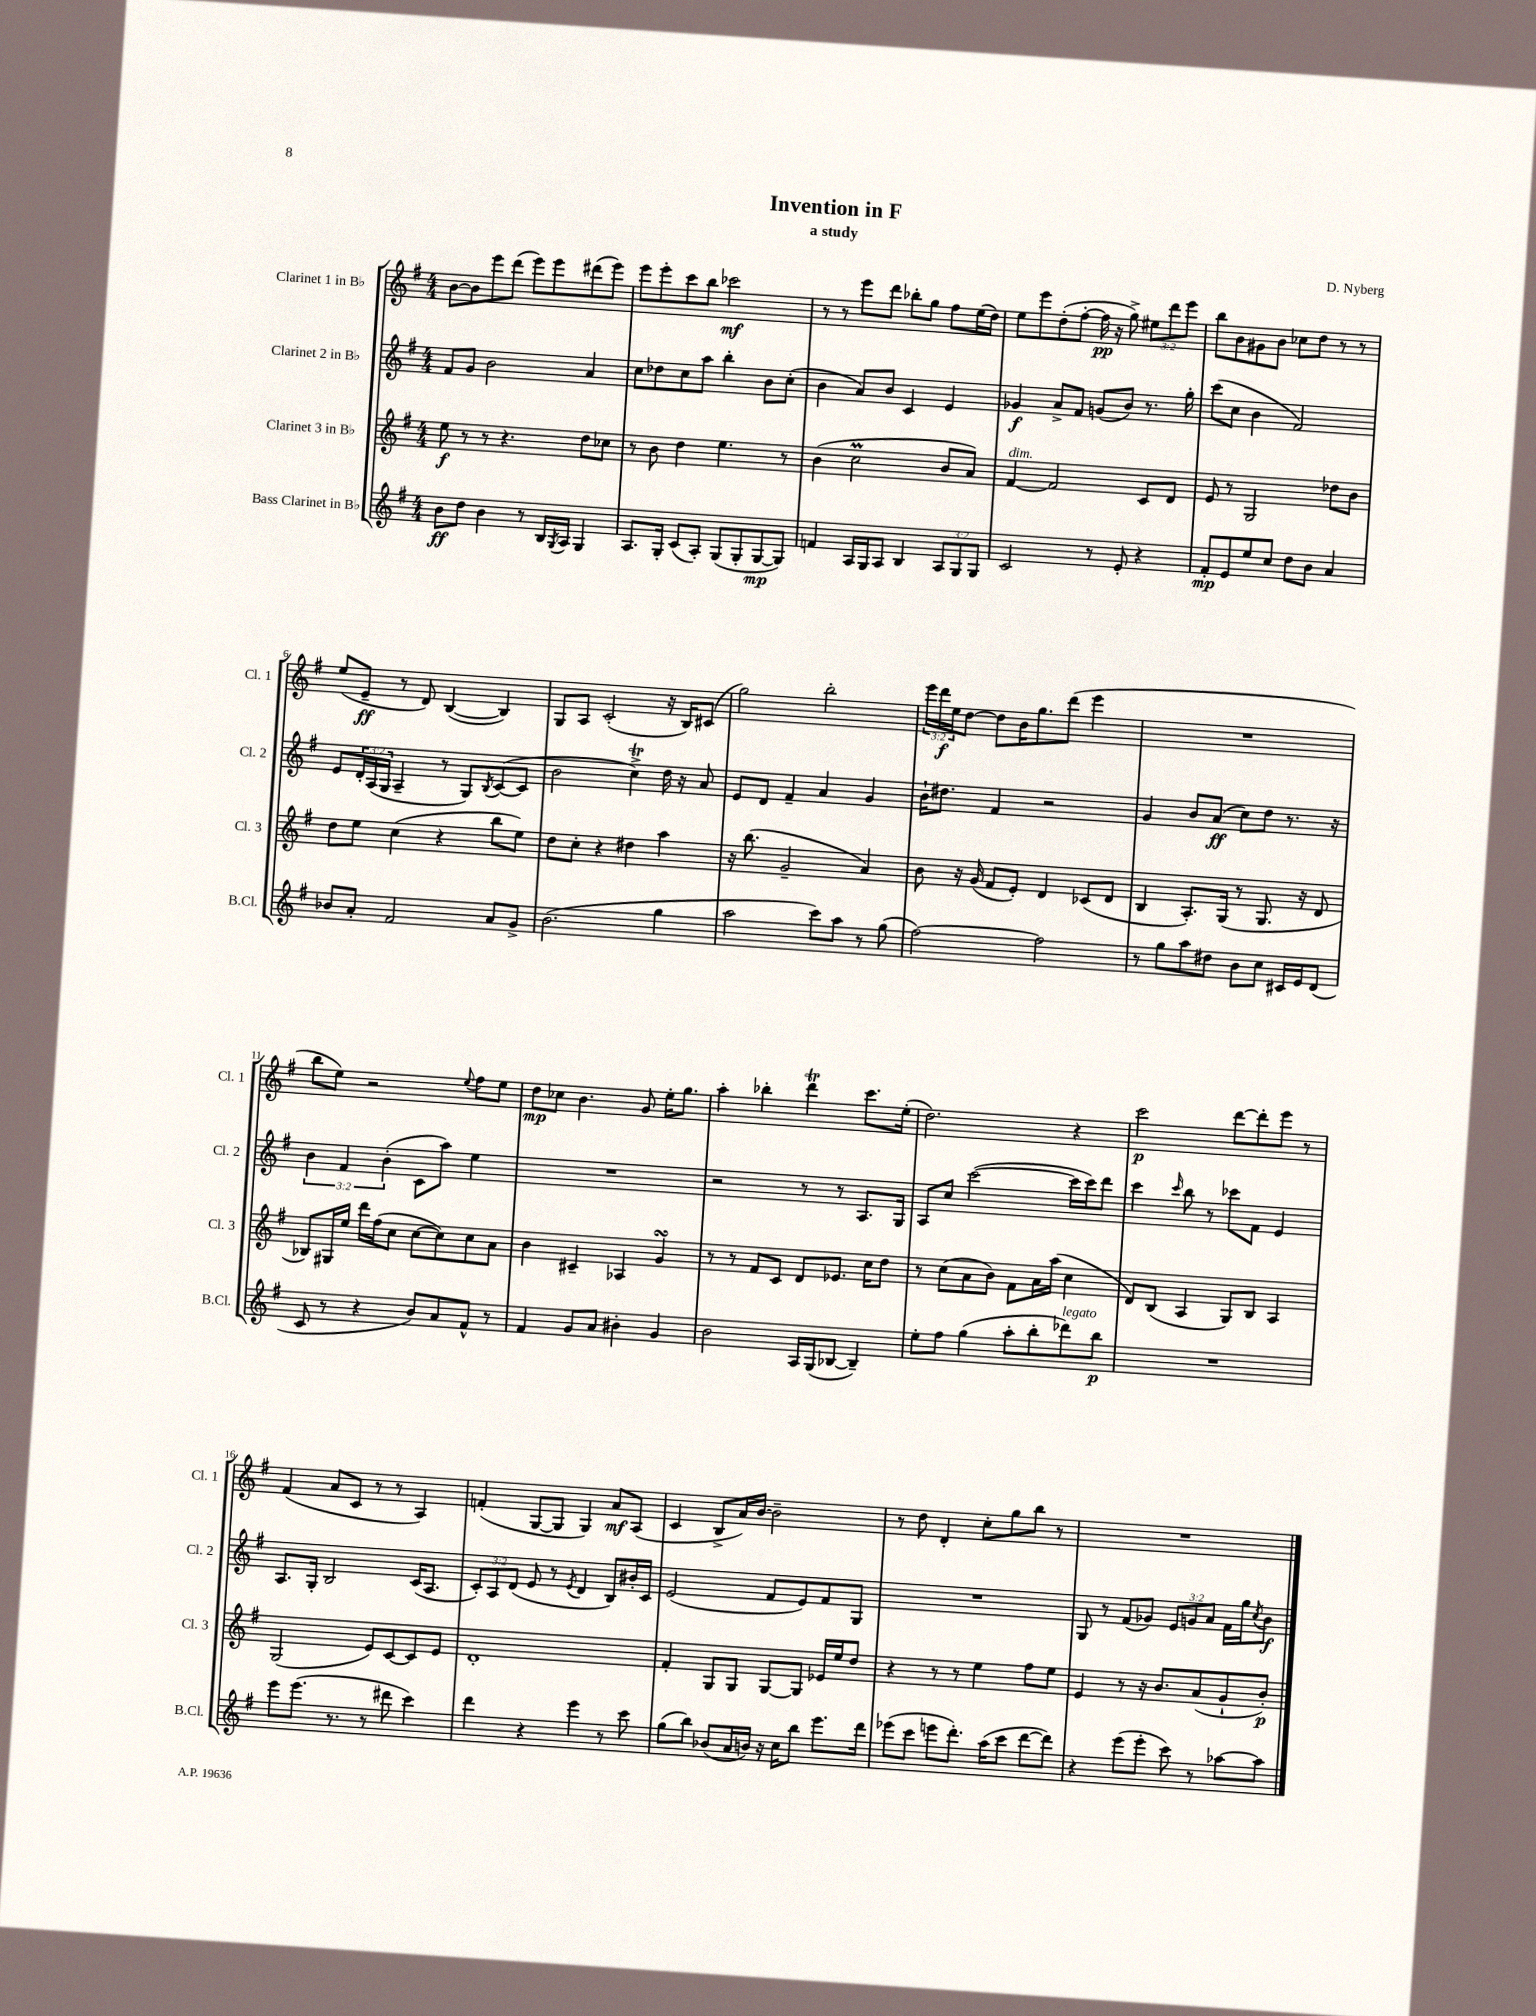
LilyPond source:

\header { title = "Invention in F" composer = "D. Nyberg" subtitle = "a study" }
<<
\new StaffGroup <<
\new Staff = "s0" \with { instrumentName = "Clarinet 1 in Bb" shortInstrumentName = "Cl. 1" } {
    \clef treble \key g \major \numericTimeSignature \time 4/4 \override Staff.TupletNumber.text = #tuplet-number::calc-fraction-text
    b'8~ b'8 e'''8 d'''8( e'''8) e'''8 dis'''8( e'''8) |
    e'''8 e'''8-. c'''8 b''8 ces'''2\mf |
    r8 r8 e'''8 d'''8 bes''8-. g''8 fis''8 e''16( d''16) |
    e''8 e'''8 d''8-.( fis''8~-. fis''16\pp r16 g''8->) \tuplet 3/2 { eis''8 d'''8 e'''8 } |
    b''8 b'8 gis'8 b'8 ces''8 d''8 r8 r8 |
    e''8( e'8--\ff r8 d'8) b4~( b4) |
    g8 a8 c'2-.( r16 b16) cis'8( |
    g''2) b''2-. |
    \tuplet 3/2 { e'''16 d'''16\f e''16 } d''8~ d''8 b'16 g''8. d'''8( e'''4 |
    R1 |
    b''8 e''8) r2 \appoggiatura { e''8 } fis''8 e''8 |
    d''8\mp ces''8 b'4. g'8 e''16-. g''8. |
    a''4-. bes''4-. d'''4\trill c'''8. e''16-.( |
    d''2.) r4 |
    c'''2\p d'''8~ d'''8-. e'''8 r8 |
    fis'4( a'8 c'8 r8 r8 a4) |
    f'4-.( g8~ g8 g4) a'8\mf a8( |
    c'4 b8-> a'16) b'16~ b'2-- |
    r8 d''8 d'4-. c''8-. g''8 b''8 r8 |
    R1 \bar "|." |
}
\new Staff = "s1" \with { instrumentName = "Clarinet 2 in Bb" shortInstrumentName = "Cl. 2" } {
    \clef treble \key g \major \numericTimeSignature \time 4/4 \override Staff.TupletNumber.text = #tuplet-number::calc-fraction-text
    fis'8 g'8 b'2 a'4 |
    c''8 des''8 c''8 a''8 b''4-. b'8 c''8-.( |
    b'4 a'8) b'8 c'4 e'4 |
    ges'4\f a'8-> fis'8 g'8( b'8) r8. g''16-. |
    c'''8( c''8 b'4 fis'2) |
    e'8 \tuplet 3/2 { d'16-. a16( g16 } a4-- r8 g8) \acciaccatura { b8 } c'8~( c'8 |
    b'2 c''4->\trill) d''16 r16 a'8 |
    e'8 d'8 fis'4-- a'4 g'4 |
    b'16-! dis''8. fis'4 r2 |
    g'4 b'8 a'8\ff( c''8) d''8 r8. r16 |
    \tuplet 3/2 { b'4 fis'4 b'4-.( } c'8 a''8) e''4 |
    R1 |
    r2 r8 r8 a8. g16 |
    a8 c''8 c'''2~( c'''16 c'''16) d'''8 |
    c'''4 \grace { c'''16 } b''8 r8 ces'''8 fis'8 e'4 |
    a8. g16-. b2 c'16( a8. |
    \tuplet 3/2 { c'8-.) a8 d'8( } e'8 r8 \acciaccatura { e'8 } d'4 b8) bis'16-. c'16 |
    e'2( fis'8 e'8) fis'8 g8 |
    R1 |
    g8 r8 fis'8( ges'8) \tuplet 3/2 { e'8 g'8 a'8 } fis'16 g''16 \acciaccatura { c''8 } b'8\f \bar "|." |
}
\new Staff = "s2" \with { instrumentName = "Clarinet 3 in Bb" shortInstrumentName = "Cl. 3" } {
    \clef treble \key g \major \numericTimeSignature \time 4/4
    e''8\f r8 r8 r4. d''8 ces''8 |
    r8 b'8 d''4 e''4. r8 |
    b'4( c''2\prall b'8 a'8) |
    fis'4~^\markup { \italic "dim." } fis'2 c'8 d'8 |
    e'8 r8 g2 des''8 b'8 |
    d''8 e''8 c''4( r4 b''8 e''8) |
    d''8 c''8-. r4 dis''4 a''4 |
    r16 b''8.( g'2-- a'4) |
    b'8 r16 g'16( fis'8 e'8-.) d'4 ces'8( d'8 |
    b4 a8.-.) g16( r8 g8. r16 d'8 |
    bes8) gis16 e''16 d'''16 fis''16( c''8 c''8~ c''8) c''8 a'8 |
    b'4 cis'4-- aes4 g'4\turn |
    r8 r8 fis'8 c'8 d'8 ees'8. c''16 d''8 |
    r8 c''8( a'8 b'8) fis'8 a'16 a''16( c''4 |
    d'8) b8( a4 g8) b8 a4 |
    g2( e'8) c'8~ c'8 e'8 |
    d'1-. |
    fis'4-. g8 g8 g8~ g8 ees'16 e''16 d''8 |
    r4 r8 r8 e''4 fis''8 e''8 |
    e'4 r8 r16 b'8. a'8( g'8-! b'8-.\p) \bar "|." |
}
\new Staff = "s3" \with { instrumentName = "Bass Clarinet in Bb" shortInstrumentName = "B.Cl." } {
    \clef treble \key g \major \numericTimeSignature \time 4/4 \override Staff.TupletNumber.text = #tuplet-number::calc-fraction-text
    b'8\ff d''8 b'4 r8 b16 \acciaccatura { g8 } a16 g4 |
    a8. g16-. c'8( a8-.) g8( g8-. g8~\mp g8) |
    f'4 a16 g16 a8 b4 \tuplet 3/2 { a8 g8 g8 } |
    c'2 r8 e'8-. r4 |
    fis'8-.\mp e'8 e''8 c''8 d''8 b'8 a'4 |
    bes'8 a'8-. fis'2 a'8 g'8-> |
    b'2.( g''4 |
    a''2 c'''8) a''8 r8 g''8( |
    fis''2~) fis''2 |
    r8 g''8 a''8 dis''8 b'8 c''8 cis'16 e'16 d'8( |
    c'8 r8 r4 b'8) a'8 fis'8-^ r8 |
    fis'4 g'8 a'8 bis'4-. g'4 |
    b'2 a16 g16( bes8~ bes4--) |
    e''8-. fis''8 g''4( a''8-. b''8-. des'''8^\markup { \italic "legato" }) b''8\p |
    R1 |
    e'''8 e'''8.( r8. r8 dis'''8 c'''4) |
    d'''4 r4 e'''4 r8 c'''8 |
    g''8( b''8) bes'8( a'16 b'16) r16 c''16 b''8 e'''8. d'''16 |
    ees'''8( c'''8 e'''8 d'''8.-.) a''16( c'''8 d'''8~ d'''8) |
    r4 e'''8( e'''8-. c'''8) r8 aes''8~ aes''8 \bar "|." |
}
>>
>>
